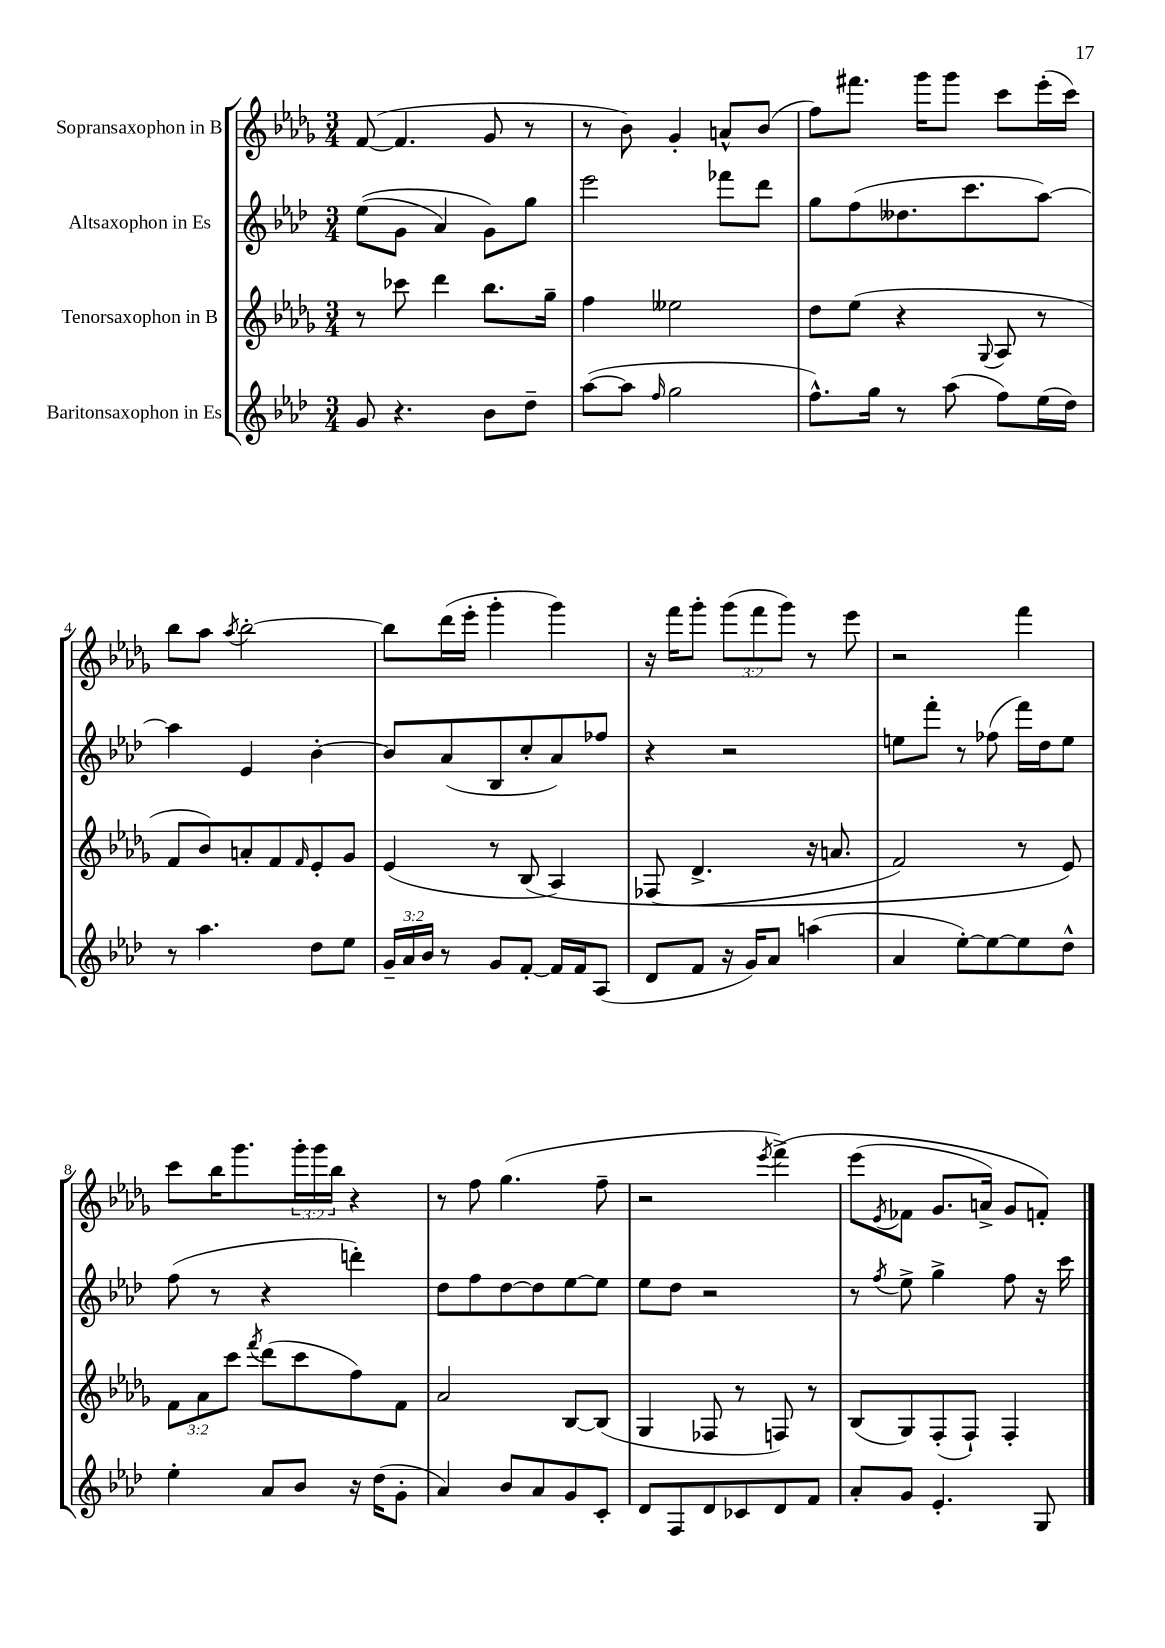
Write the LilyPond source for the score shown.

<<
\new StaffGroup <<
\new Staff = "s0" \with { instrumentName = "Sopransaxophon in B" } {
    \clef treble \key des \major \numericTimeSignature \time 3/4 \override Staff.TupletNumber.text = #tuplet-number::calc-fraction-text
    f'8~( f'4. ges'8 r8 |
    r8 bes'8) ges'4-. a'8-^ bes'8( |
    f''8) fis'''8. ges'''16 ges'''8 c'''8 ees'''16-.( c'''16) |
    bes''8 aes''8 \acciaccatura { aes''8 } bes''2~-. |
    bes''8 des'''16( ees'''16-. ges'''4-. ges'''4) |
    r16 f'''16 ges'''8-. \tuplet 3/2 { ges'''8( f'''8 ges'''8) } r8 ees'''8 |
    r2 f'''4 |
    c'''8 bes''16 ges'''8. \tuplet 3/2 { ges'''16-. ges'''16 bes''16 } r4 |
    r8 f''8 ges''4.( f''8-- |
    r2 \acciaccatura { ees'''8 } f'''4->)\( |
    ees'''8( \acciaccatura { ees'8 } fes'8 ges'8. a'16->) ges'8 f'8-.\) \bar "|." |
}
\new Staff = "s1" \with { instrumentName = "Altsaxophon in Es" } {
    \clef treble \key aes \major \numericTimeSignature \time 3/4
    ees''8(\( g'8 aes'4) g'8\) g''8 |
    ees'''2 fes'''8 des'''8 |
    g''8 f''8( deses''8. c'''8. aes''8~) |
    aes''4 ees'4 bes'4~-. |
    bes'8 aes'8( bes8 c''8-. aes'8) fes''8 |
    r4 r2 |
    e''8 f'''8-. r8 fes''8( f'''16) des''16 e''8 |
    f''8( r8 r4 d'''4-.) |
    des''8 f''8 des''8~ des''8 ees''8~ ees''8 |
    ees''8 des''8 r2 |
    r8 \acciaccatura { f''8 } ees''8-> g''4-> f''8 r16 c'''16 \bar "|." |
}
\new Staff = "s2" \with { instrumentName = "Tenorsaxophon in B" } {
    \clef treble \key des \major \numericTimeSignature \time 3/4 \override Staff.TupletNumber.text = #tuplet-number::calc-fraction-text
    r8 ces'''8 des'''4 bes''8. ges''16-- |
    f''4 eeses''2 |
    des''8 ees''8( r4 \appoggiatura { ges8 } aes8 r8 |
    f'8 bes'8) a'8-. f'8 \grace { f'16 } ees'8-. ges'8 |
    ees'4( r8 bes8\( aes4) |
    fes8( des'4.-> r16 a'8. |
    f'2) r8 ees'8\) |
    \tuplet 3/2 { f'8 aes'8 c'''8 } \acciaccatura { f'''8 } des'''8( c'''8 f''8) f'8 |
    aes'2 bes8~ bes8( |
    ges4 fes8 r8 f8) r8 |
    bes8( ges8) f8-.( f8-!) f4-. \bar "|." |
}
\new Staff = "s3" \with { instrumentName = "Baritonsaxophon in Es" } {
    \clef treble \key aes \major \numericTimeSignature \time 3/4 \override Staff.TupletNumber.text = #tuplet-number::calc-fraction-text
    g'8 r4. bes'8 des''8-- |
    aes''8~( aes''8 \grace { f''16 } g''2 |
    f''8.-^) g''16 r8 aes''8( f''8) ees''16( des''16) |
    r8 aes''4. des''8 ees''8 |
    \tuplet 3/2 { g'16-- aes'16 bes'16 } r8 g'8 f'8~-. f'16 f'16 aes8( |
    des'8 f'8 r16 g'16) aes'8 a''4( |
    aes'4 ees''8~-.) ees''8~ ees''8 des''8-^ |
    ees''4-. aes'8 bes'8 r16 des''16( g'8-. |
    aes'4) bes'8 aes'8 g'8 c'8-. |
    des'8 f8 des'8 ces'8 des'8 f'8 |
    aes'8-. g'8 ees'4.-. g8 \bar "|." |
}
>>
>>
